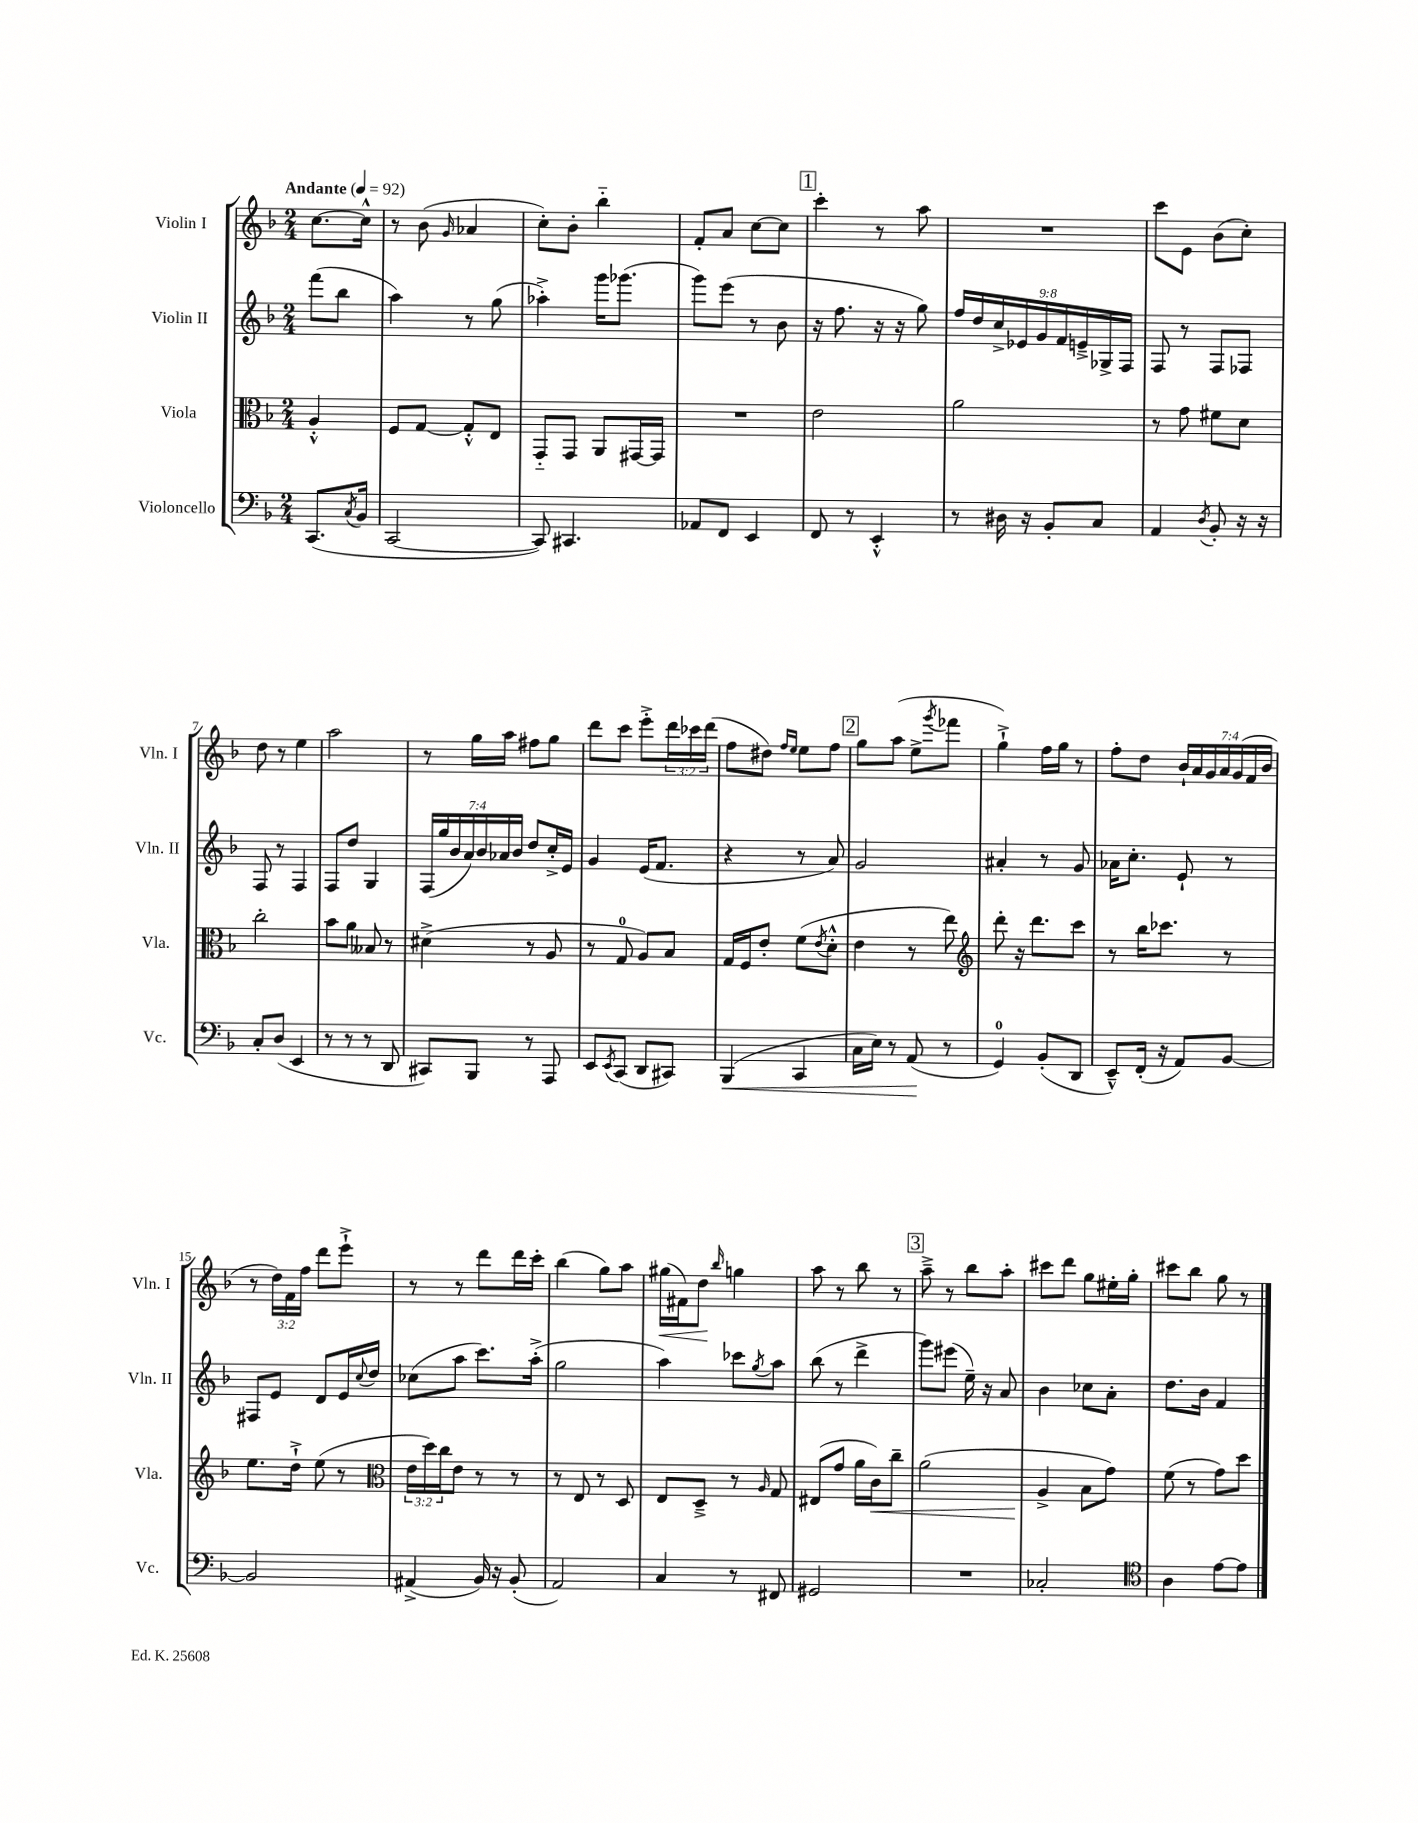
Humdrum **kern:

**kern	**kern	**kern	**kern
*staff4	*staff3	*staff2	*staff1
*clefF4	*clefC3	*clefG2	*clefG2
*k[b-]	*k[b-]	*k[b-]	*k[b-]
*M2/4	*M2/4	*M2/4	*M2/4
*MM92	*MM92	*MM92	*MM92
(8.CC	4A'^^	(8fff	[8.cc
.	.	8bb-	.
8qC	.	.	.
16BB-	.	.	16cc^^]
=	=	=	=
[2CC	8F	4aa)	8r
.	[8G	.	(8b-
.	.	.	16qqg
.	8G'^^]	8r	4a-
.	8E	(8gg	.
=	=	=	=
8CC])	8GG'~	4aa-'^)	8cc')
4.CC#	8GG	.	8b-'
.	8AA	16ggg	4bb-'~
.	.	(8.ggg-	.
.	[16GG#	.	.
.	16GG#]	.	.
=	=	=	=
8AA-	2r	8ggg)	8f'
8FF	.	(8eee	8a
4EE	.	8r	[8cc
.	.	8b-	8cc]
=	=	=	=
8FF	2e	16r	4ccc'
.	.	8.ff	.
8r	.	.	.
4EE'^^	.	16r	8r
.	.	16r	.
.	.	8gg)	8aa
=	=	=	=
8r	2a	18ff	2r
.	.	18dd	.
.	.	18cc^	.
16D#	.	.	.
.	.	18e-	.
16r	.	.	.
.	.	18g	.
8BB-'	.	.	.
.	.	18f	.
.	.	18e~^	.
8C	.	.	.
.	.	18G-^	.
.	.	18F	.
=	=	=	=
4AA	8r	8F	8ccc
.	8g	8r	8e
8qD	.	.	.
8BB-'	8f#	8F	(8b-
16r	8d	8F-	8cc')
16r	.	.	.
=	=	=	=
8C'	2cc'	8F	8dd
(8D	.	8r	8r
4EE	.	4F	4ee
=	=	=	=
8r	8b-	8F	2aa
8r	8a	8dd	.
8r	8B--	4G	.
8DD	8r	.	.
=	=	=	=
8CC#)	(4d#^	(28F	8r
.	.	28gg	.
.	.	28b-	.
.	.	28a)	.
8BBB-	.	.	16gg
.	.	28b-	.
.	.	28a-	.
.	.	.	16aa
.	.	28b-	.
8r	8r	8dd	8ff#
8AAA	8A	16cc'^	8gg
.	.	16e	.
=	=	=	=
8EE	8r	4g	8ddd
8qEE	.	.	.
(8CC	8G	.	8ccc
8DD	8A)	(16e	8eee'^
.	.	8.f	.
8CC#)	8B-	.	24ddd
.	.	.	24ccc-
.	.	.	(24ddd
=	=	=	=
(4BBB-	16G	4r	8ff
.	16F	.	.
.	8e'	.	8dd#)
.	.	.	16qqff
.	.	.	16qqee
4CC	(8f	8r	8ee
.	8qe	.	.
.	8d'^^	8a)	8ff
=	=	=	=
16C	4e	2g	8gg
16E)	.	.	.
8r	.	.	(8aa
(8AA	8r	.	8ee^
.	.	.	8qggg
8r	8ee)	.	8fff-
=	=	=	=
*	*clefG2	*	*
4GG)	8ddd'	4a#'	4gg`^)
.	16r	.	.
.	8.ddd	.	.
(8BB-'	.	8r	16ff
.	.	.	16gg
8DD	8ccc	8g	8r
=	=	=	=
8EE~^^)	8r	16a-	8ff'
.	.	8.cc'	.
(16FF'	16bb-	.	8dd
16r	8.ccc-	.	.
8AA)	.	8e`	28b-`
.	.	.	28a
.	.	.	28g
.	.	.	28a
[8BB-	8r	8r	.
.	.	.	(28g
.	.	.	28f
.	.	.	28b-
=	=	=	=
2BB-]	8.ee	8F#	8r
.	.	8e	24dd)
.	.	.	24f
.	16dd`^	.	.
.	.	.	24ff
.	(8ee	8d	8ddd
.	8r	16e	8eee`^
.	.	8qqcc	.
.	.	16dd	.
=	=	=	=
*	*clefC3	*	*
(4AA#^	24e	(8cc-	8r
.	24dd)	.	.
.	24cc	.	.
.	8e	8aa	8r
16BB-)	8r	8.ccc)	8ddd
16r	.	.	.
(8BB-'	8r	.	16ddd
.	.	(16aa'^	16ccc'
=	=	=	=
2AA)	8r	2gg	(4bb-
.	8E	.	.
.	8r	.	8gg)
.	8D	.	8aa
=	=	=	=
4C	8E	4aa)	(16gg#
.	.	.	16f#)
.	8D~^	.	8dd
.	.	.	16qqbb-
8r	8r	8ccc-	4gg
.	16qqA	8qgg	.
8FF#	8G	8aa	.
=	=	=	=
2GG#	(8E#	(8bb-	8aa
.	8g	8r	8r
.	16a	4ddd^	8bb-
.	16c)	.	.
.	8cc~	.	8r
=	=	=	=
2r	(2a	8ggg)	8aa~^
.	.	(8eee#	8r
.	.	16ee~)	8bb-
.	.	16r	.
.	.	8a	8aa'
=	=	=	=
2C-'	4A^	4b-	8ccc#
.	.	.	8ddd
.	8B-	8cc-	8gg
.	8g)	8a'	16ee#'
.	.	.	16gg'
=	=	=	=
*clefC4	*	*	*
4A	(8f	8.dd	8ccc#
.	8r	.	8bb-
.	.	16b-	.
[8e	8g)	4f	8gg
8e]	8dd	.	8r
==	==	==	==
*-	*-	*-	*-
